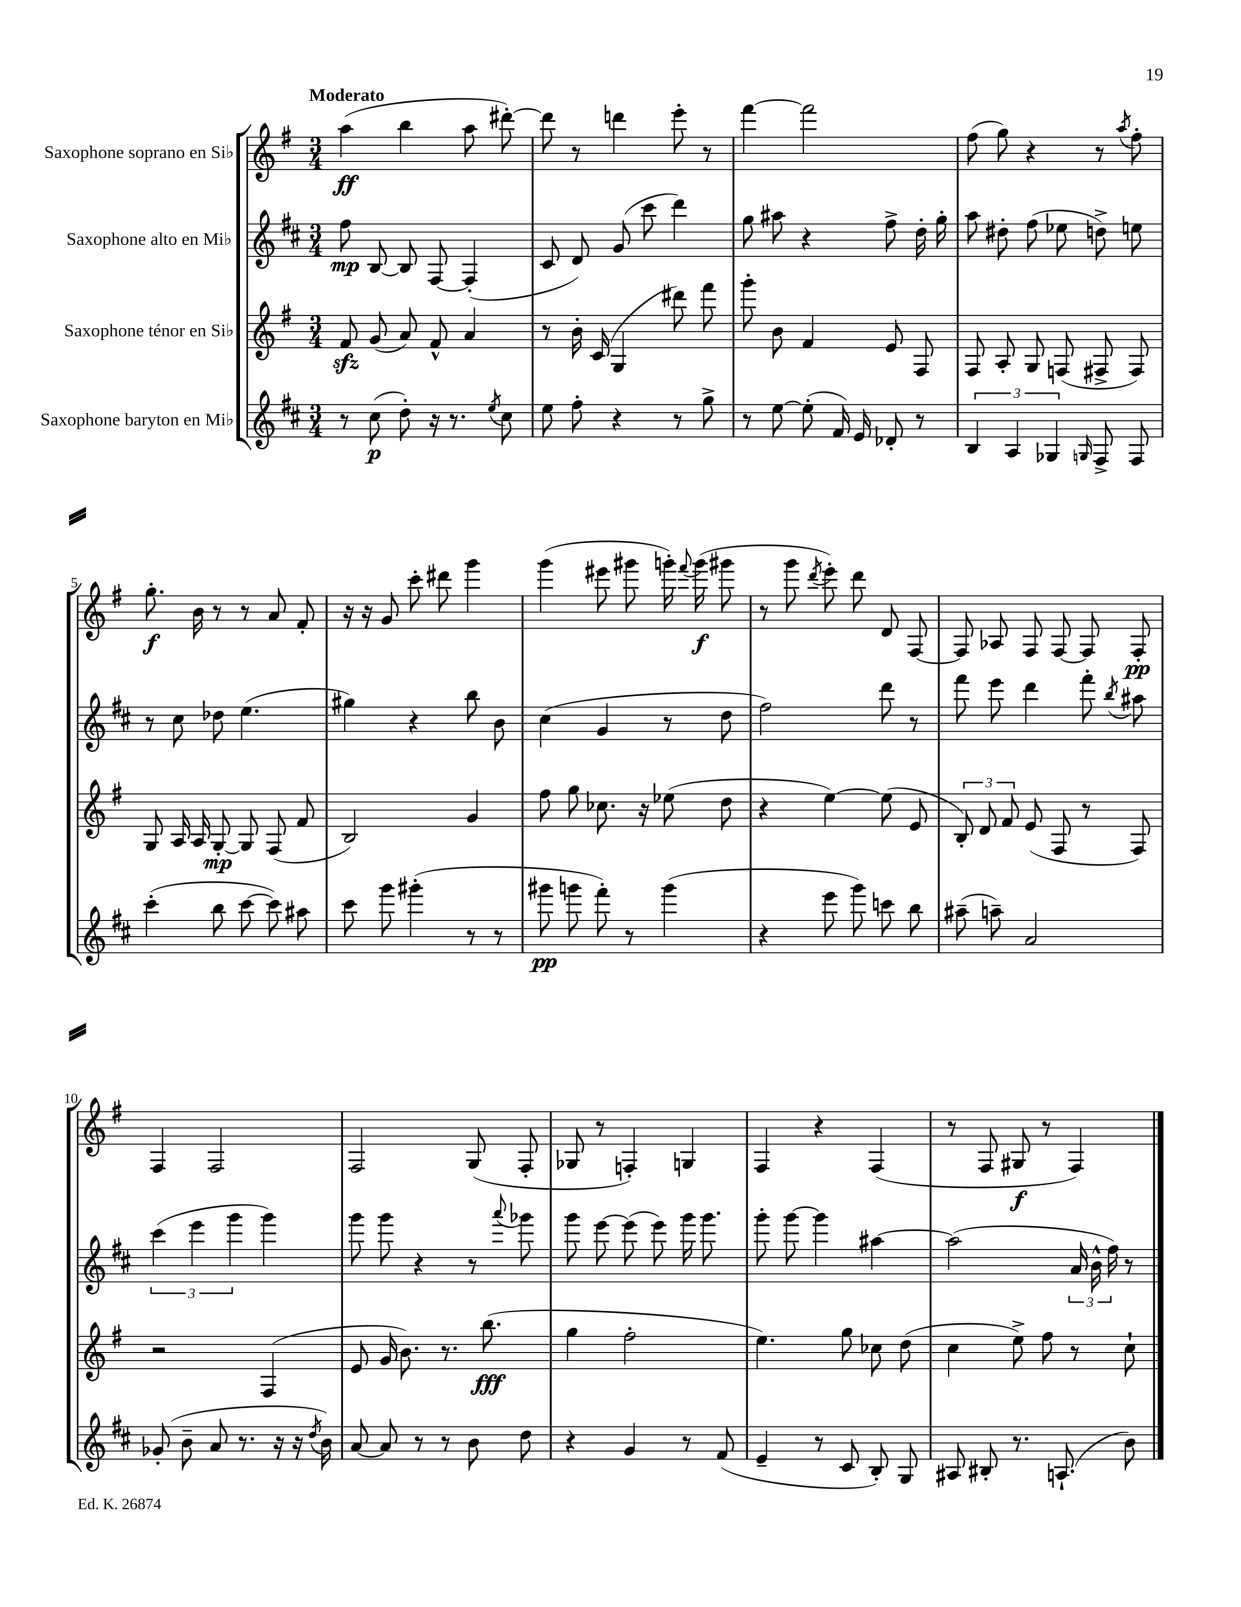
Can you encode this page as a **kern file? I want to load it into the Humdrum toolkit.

**kern	**dynam	**kern	**dynam	**kern	**dynam	**kern	**dynam
*part4	*part4	*part3	*part3	*part2	*part2	*part1	*part1
*staff4	*staff4	*staff3	*staff3	*staff2	*staff2	*staff1	*staff1
*I"Saxophone baryton en Mi♭	*	*I"Saxophone ténor en Si♭	*	*I"Saxophone alto en Mi♭	*	*I"Saxophone soprano en Si♭	*
*clefG2	*	*clefG2	*	*clefG2	*	*clefG2	*
*k[f#c#]	*	*k[f#]	*	*k[f#c#]	*	*k[f#]	*
*M3/4	*	*M3/4	*	*M3/4	*	*M3/4	*
=1	=1	=1	=1	=1	=1	=1	=1
!	!	!	!	!	!	!LO:TX:a:B:t=Moderato	!
8r	.	8f#zz/	.	8ff#\	mp	(4aa\	ff
(8cc#\	p	(8g/	.	[8B/	.	.	.
8dd'\)	.	8a/)	.	8B/]	.	4bb\	.
16r	.	8f#^^/	.	[8F#/	.	.	.
8.r	.	.	.	.	.	.	.
.	.	4a/	.	(4F#'/]	.	8aa\	.
8qee/	.	.	.	.	.	.	.
8cc#\	.	.	.	.	.	[8ddd#X'\)	.
=2	=2	=2	=2	=2	=2	=2	=2
8ee\	.	8r	.	8c#/	.	8ddd#\]	.
8ff#'\	.	16b'\	.	8d/)	.	8r	.
.	.	(16c/	.	.	.	.	.
4r	.	4G/	.	(8g/	.	4dddn\	.
.	.	.	.	8ccc#\	.	.	.
8r	.	8ddd#X\)	.	4ddd\)	.	8eee'\	.
8gg^\	.	8fff#\	.	.	.	8r	.
=3	=3	=3	=3	=3	=3	=3	=3
8r	.	8ggg'\	.	8gg\	.	[4fff#\	.
[8ee\	.	8b\	.	8aa#X\	.	.	.
(8ee'\]	.	4f#/	.	4r	.	2fff#\]	.
16f#/)	.	.	.	.	.	.	.
16e/	.	.	.	.	.	.	.
8d-X'/	.	8e/	.	8ff#^\	.	.	.
8r	.	8F#/	.	16dd'\	.	.	.
.	.	.	.	16gg'\	.	.	.
=4	=4	=4	=4	=4	=4	=4	=4
6B/	.	8F#/	.	8aa\	.	(8ff#\	.
.	.	8A'/	.	8dd#X'\	.	8gg\)	.
6A/	.	.	.	.	.	.	.
.	.	8G/	.	(8ff#\	.	4r	.
6G-X/	.	.	.	.	.	.	.
.	.	(8Fn/	.	8ee-X\	.	.	.
16qqGn/	.	.	.	.	.	.	.
8F#^/	.	8F#X^/	.	8ddn^\)	.	8r	.
.	.	.	.	.	.	8qaa/	.
8F#/	.	8F#/)	.	8een\	.	8ff#'\	.
!!LO:LB:g=z
=5	=5	=5	=5	=5	=5	=5	=5
(4ccc#'\	.	8G/	.	8r	.	8.gg'\	f
.	.	16A/	.	8cc#\	.	.	.
.	.	16A/	.	.	.	16b\	.
8bb\	.	[8G'/	mp	8dd-X\	.	8r	.
[8ccc#\	.	8G/]	.	(4.ee\	.	8r	.
8ccc#\])	.	(8F#/	.	.	.	8a/	.
8aa#X\	.	8f#/	.	.	.	8f#'/	.
=6	=6	=6	=6	=6	=6	=6	=6
8ccc#\	.	2B/)	.	4gg#X\)	.	16r	.
.	.	.	.	.	.	16r	.
8ggg\	.	.	.	.	.	8g/	.
(4ggg#X'\	.	.	.	4r	.	8ccc'\	.
.	.	.	.	.	.	8ddd#X\	.
8r	.	4g/	.	8bb\	.	4ggg\	.
8r	.	.	.	8b\	.	.	.
=7	=7	=7	=7	=7	=7	=7	=7
8ggg#X\	pp	8ff#\	.	(4cc#\	.	(4ggg\	.
8gggn\	.	8gg\	.	.	.	.	.
8fff#'\)	.	8.cc-X\	.	4g/	.	8eee#X\	.
8r	.	.	.	.	.	8ggg#X\	.
.	.	16r	.	.	.	.	.
(4ggg\	.	(8ee-X\	.	8r	.	16gggn'\)	.
.	.	.	.	.	.	8qqfff#/	.
.	.	.	.	.	.	(16ggg\	f
.	.	8dd\	.	8dd\	.	8ggg#X\	.
=8	=8	=8	=8	=8	=8	=8	=8
4r	.	4r	.	2ff#\)	.	8r	.
.	.	.	.	.	.	8ggg\	.
.	.	.	.	.	.	8qddd/	.
8eee\	.	[4ee\)	.	.	.	8eee'\)	.
8ggg\)	.	.	.	.	.	8ddd\	.
8cccn\	.	(8ee\]	.	8ddd\	.	8d/	.
8bb\	.	8e/	.	8r	.	[8F#/	.
=9	=9	=9	=9	=9	=9	=9	=9
(8aa#X~\	.	12B'/)	.	8fff#\	.	8F#/]	.
.	.	12d/	.	.	.	.	.
8aan~\)	.	.	.	8eee\	.	8A-X/	.
.	.	12f#/	.	.	.	.	.
2a/	.	(8e/	.	4ddd\	.	8F#/	.
.	.	8F#/	.	.	.	[8F#/	.
.	.	8r	.	8fff#'\	.	8F#/]	.
.	.	.	.	8qbb/	.	.	.
.	.	8F#/)	.	8aa#X\	.	8F#'/	pp
!!LO:LB:g=z
=10	=10	=10	=10	=10	=10	=10	=10
(8g-X'/	.	2r	.	(6ccc#\	.	4F#/	.
8b~\	.	.	.	.	.	.	.
.	.	.	.	6eee\	.	.	.
8a/	.	.	.	.	.	2F#/	.
.	.	.	.	6ggg\	.	.	.
8.r	.	.	.	.	.	.	.
.	.	(4F#/	.	4ggg\)	.	.	.
16r	.	.	.	.	.	.	.
16r	.	.	.	.	.	.	.
8qdd/	.	.	.	.	.	.	.
16b\)	.	.	.	.	.	.	.
=11	=11	=11	=11	=11	=11	=11	=11
[8a/	.	8e/	.	8ggg\	.	2F#/	.
8a/]	.	16g/	.	8ggg\	.	.	.
.	.	8.b\)	.	.	.	.	.
8r	.	.	.	4r	.	.	.
8r	.	8.r	.	.	.	.	.
8b\	.	.	.	8r	.	(8G/	.
.	.	(8.bb\	fff	.	.	.	.
.	.	.	.	8qqaaa/	.	.	.
8dd\	.	.	.	8ggg-X\	.	8F#'/	.
=12	=12	=12	=12	=12	=12	=12	=12
4r	.	4gg\	.	8ggg\	.	8G-X/	.
.	.	.	.	[8eee\	.	8r	.
4g/	.	2ff#'\	.	(8eee\]	.	4Fn'/)	.
.	.	.	.	8eee\)	.	.	.
8r	.	.	.	16ggg\	.	4Gn/	.
.	.	.	.	8.ggg\	.	.	.
(8f#/	.	.	.	.	.	.	.
=13	=13	=13	=13	=13	=13	=13	=13
4e~/	.	4.ee\)	.	8ggg'\	.	4F#/	.
.	.	.	.	[8ggg\	.	.	.
8r	.	.	.	4ggg\]	.	4r	.
8c#/	.	8gg\	.	.	.	.	.
8B'/)	.	8cc-X\	.	[4aa#X\	.	(4F#/	.
8G/	.	(8dd\	.	.	.	.	.
=14	=14	=14	=14	=14	=14	=14	=14
8A#X/	.	4cc\	.	(2aa#\]	.	8r	.
8B#X'/	.	.	.	.	.	8F#/	.
8.r	.	8ee^\)	.	.	.	8G#X/	f
.	.	8ff#\	.	.	.	8r	.
(8.An`/	.	.	.	.	.	.	.
.	.	8r	.	24a/	.	4F#/)	.
.	.	.	.	24b^^\	.	.	.
.	.	.	.	24ff#\)	.	.	.
8b\)	.	8cc`\	.	8r	.	.	.
==	==	==	==	==	==	==	==
*-	*-	*-	*-	*-	*-	*-	*-
